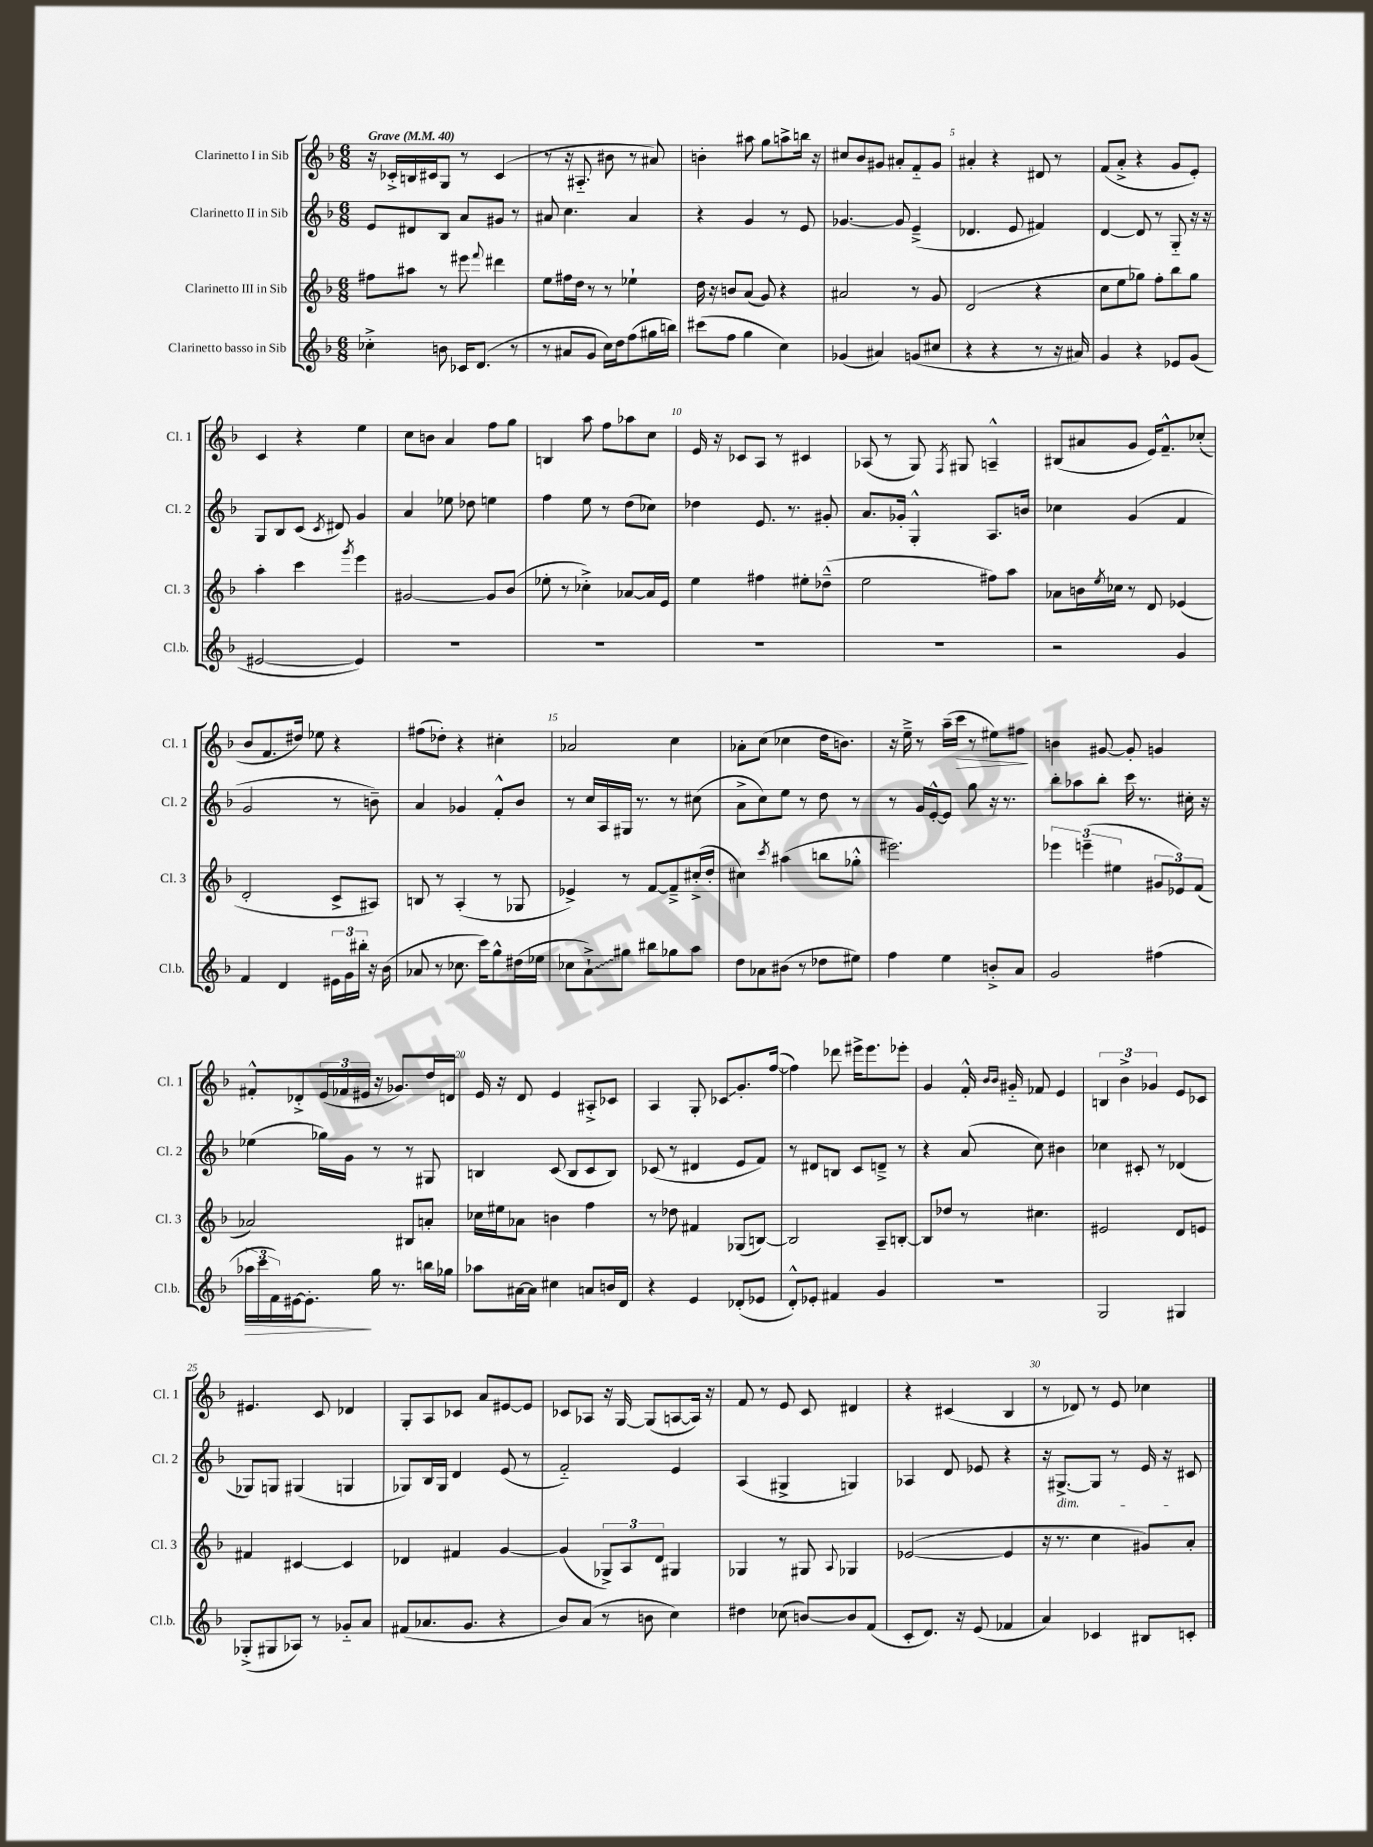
<<
\new StaffGroup <<
\new Staff = "s0" \with { instrumentName = "Clarinetto I in Sib" shortInstrumentName = "Cl. 1" } {
    \clef treble \key f \major \numericTimeSignature \time 6/8 \tempo "Grave" 4 = 40
    r16 ces'16-.-> b16 cis'16 g8 r8 cis'4( |
    r8 r16 ais8.-_ bis'8 r8 ais'8) |
    b'4-. ais''8 g''8 a''8-> b''16 r16 |
    cis''8 bes'8 gis'8 ais'8-. f'8-_ gis'8 |
    ais'4-. r4 dis'8 r8 |
    f'8( a'8-.-> r4 g'8 e'8-.) |
    c'4 r4 e''4 |
    c''8 b'8 a'4 f''8 g''8 |
    b4 a''8 f''8 aes''8 c''8 |
    e'16 r16 ces'8 a8 r8 cis'4 |
    aes8( r8 g8) \acciaccatura { f8 } gis8 a4---^ |
    bis8( ais'8 g'8 e'16) f'8.---^ ces''8-.( |
    bes'8 f'8. dis''16) ees''8 r4 |
    fis''8( des''8-.) r4 cis''4-. |
    aes'2 c''4 |
    aes'8-. c''8( ces''4 d''16 b'8.) |
    r16 e''16---> r8 a''16--( c'''16\> r8 eis''8) fis''8\! |
    b'4 gis'8~ gis'8-. g'4 |
    fis'8-.-^ des'8-.-> \tuplet 3/2 { e'16( fes'16 eis'16 } r16 ges'8.) d''16 d'16 |
    e'16 r16 d'8 e'4 ais8-.-> ces'8 |
    a4 g8-. ces'8\glissando g'8.-. f''16~( |
    f''4) des'''8 eis'''16-> eis'''8. ees'''8-. |
    g'4 f'16-.-^ \grace { bes'16 bes'16 } gis'16-_ fes'8 e'4 |
    \tuplet 3/2 { b4 bes'4-> ges'4 } e'8 ces'8 |
    eis'4. c'8 des'4 |
    g8-. a8 ces'8 a'8 eis'8~ eis'8 |
    ces'8 aes8 r16 g16~ g8( a8~ a16) r16 |
    f'8 r8 e'8 c'8 dis'4 |
    r4 cis'4( bes4 |
    r8 des'8) r8 e'8 ces''4 \bar "|." |
}
\new Staff = "s1" \with { instrumentName = "Clarinetto II in Sib" shortInstrumentName = "Cl. 2" } {
    \clef treble \key f \major \numericTimeSignature \time 6/8
    e'8 dis'8 bes8 a'8 gis'8 r8 |
    ais'8 c''4. ais'4 |
    r4 g'4 r8 e'8 |
    ges'4.~ ges'8 e'4--->( |
    des'4. e'8 fis'4) |
    d'4~ d'8 r8 g8-_ r16 r16 |
    g8 bes8 c'8( \acciaccatura { c'8 } dis'8) g'4 |
    a'4 ees''8 des''8 e''4 |
    f''4 e''8 r8 d''8( ces''8) |
    des''4 e'8. r8. gis'8-. |
    a'8. ges'16-. g4-.-^ a8. b'16 |
    ces''4 g'4( f'4 |
    g'2 r8 b'8--) |
    a'4 ges'4 f'8-.-^ bes'8 |
    r8 c''16 a16 gis16 r8. r8 cis''8( |
    a'8-> c''8) e''8 r8 d''8 r8 |
    r8 g'16 e'16~-.-^ e'8 g''8 r16 r8. |
    bes''8-. aes''8 bes''8-. c'''16 r8. cis''16-. r16 |
    ees''4( ges''16) g'16 r8 r8 gis8 |
    b4 c'8( b8 c'8 b8) |
    ces'8( r8 dis'4 e'8 f'8) |
    r8 dis'8 b8 c'8 d'8---> r8 |
    r4 a'8( c''8) bis'4 |
    ces''4 cis'8-. r8 des'4( |
    ges8) g8 gis4( g4 |
    ges8) bes16 ges16 d'4 e'8( r8 |
    f'2-_) e'4 |
    a4( gis4-> g4) |
    aes4 d'8 ees'8 r4 |
    r16 gis8.~->\dim gis8 r8 e'16 r16 cis'8\! \bar "|." |
}
\new Staff = "s2" \with { instrumentName = "Clarinetto III in Sib" shortInstrumentName = "Cl. 3" } {
    \clef treble \key f \major \numericTimeSignature \time 6/8
    fis''8 ais''8 r8 eis'''8 \appoggiatura { f'''8 } dis'''4 |
    e''8 fis''16 d''16 r8 r8 ees''4-! |
    d''16 r16 b'8 a'8( g'8) r4 |
    ais'2 r8 g'8 |
    d'2( r4 |
    c''8 e''8 ges''8) f''8-. bes''8 ges''8 |
    a''4-. c'''4 \acciaccatura { g'''8 } e'''4 |
    gis'2~ gis'8 bes'8( |
    ees''8-. r8 ces''4-.->) aes'8~ aes'16 e'16 |
    e''4 fis''4 eis''8-. des''8---^( |
    e''2 fis''8) a''8 |
    aes'8 b'16 \acciaccatura { e''8 } ces''16 r8 d'8 ees'4( |
    d'2-. c'8-> ais8) |
    b8 r8 a4-.( r8 ges8 |
    ees'4->) r8 f'8~ f'8---> cis''16-.->( d''16-. |
    cis''4) \acciaccatura { c'''8 } ais''4( b''8 ges''8-.-^ |
    eis'''2.) |
    \tuplet 3/2 { ees'''4 e'''4--( eis''4 } \tuplet 3/2 { gis'8 ees'8) f'8( } |
    aes'2) bis8 a'8-. |
    ces''16 eis''16 aes'8 b'4 f''4 |
    r8 des''8 fis'4 ges8( b8~) |
    b2 a8-- b8~-. |
    b8 des''8 r8 cis''4. |
    eis'2 d'8 e'8 |
    fis'4 cis'4~ cis'4 |
    des'4 fis'4 g'4~ |
    g'4( \tuplet 3/2 { ges8->) a8 d'8 } gis4 |
    ges4 r8 gis8 \appoggiatura { a8 } ges4 |
    ees'2~( ees'4 |
    r16 r8. c''4 gis'8) a'8-. \bar "|." |
}
\new Staff = "s3" \with { instrumentName = "Clarinetto basso in Sib" shortInstrumentName = "Cl.b." } {
    \clef treble \key f \major \numericTimeSignature \time 6/8
    ces''4-.-> b'8 ces'16 d'8.( r8 |
    r8 ais'8 g'8 c''16) d''16 f''8( gis''16 b''16) |
    cis'''8( f''8 g''4 c''4) |
    ges'4( ais'4) g'8( cis''8 |
    r4 r4 r8 r16 ais'16) |
    g'4 r4 ees'8 g'8( |
    eis'2~ eis'4) |
    R2. |
    R2. |
    R2. |
    R2. |
    r2 g'4 |
    f'4 d'4 \tuplet 3/2 { eis'16 g'16 bis''16-. } r16 bes'16( |
    aes'8 r8 ces''8. c'''16) g''8-^ dis''16( ees''16 |
    ces''8 \once \override Glissando.style = #'zigzag a'8-!->\glissando) gis''8 bis''8 ges''8 a''8 |
    d''8 aes'8 bis'8( r8 des''8 eis''8) |
    f''4 e''4 b'8-.-> a'8 |
    g'2 fis''4( |
    \tuplet 3/2 { aes''16\> c'''16 f'16) } eis'16~ eis'8.-.\! g''16 r8. b''16 ges''16 |
    aes''8 ais'16~ ais'16 cis''4 a'8 b'16 d'16 |
    r4 e'4 des'8-.( ees'8 |
    d'8-.-^) ees'8-. fis'4 g'4 |
    R2. |
    g2 gis4 |
    ges8-.->( gis8 aes8) r8 ges'8-_ a'8 |
    fis'8( aes'8. g'8. r4 |
    bes'8) a'8( r8 b'8 c''4) |
    dis''4 ces''8( b'8~) b'8 f'8( |
    c'8-. d'8.) r16 e'8( fes'4 |
    a'4) ces'4 bis8 c'8-. \bar "|." |
}
>>
>>
\layout { \context { \Score \override BarNumber.break-visibility = ##(#f #t #t) barNumberVisibility = #(every-nth-bar-number-visible 5) } }
